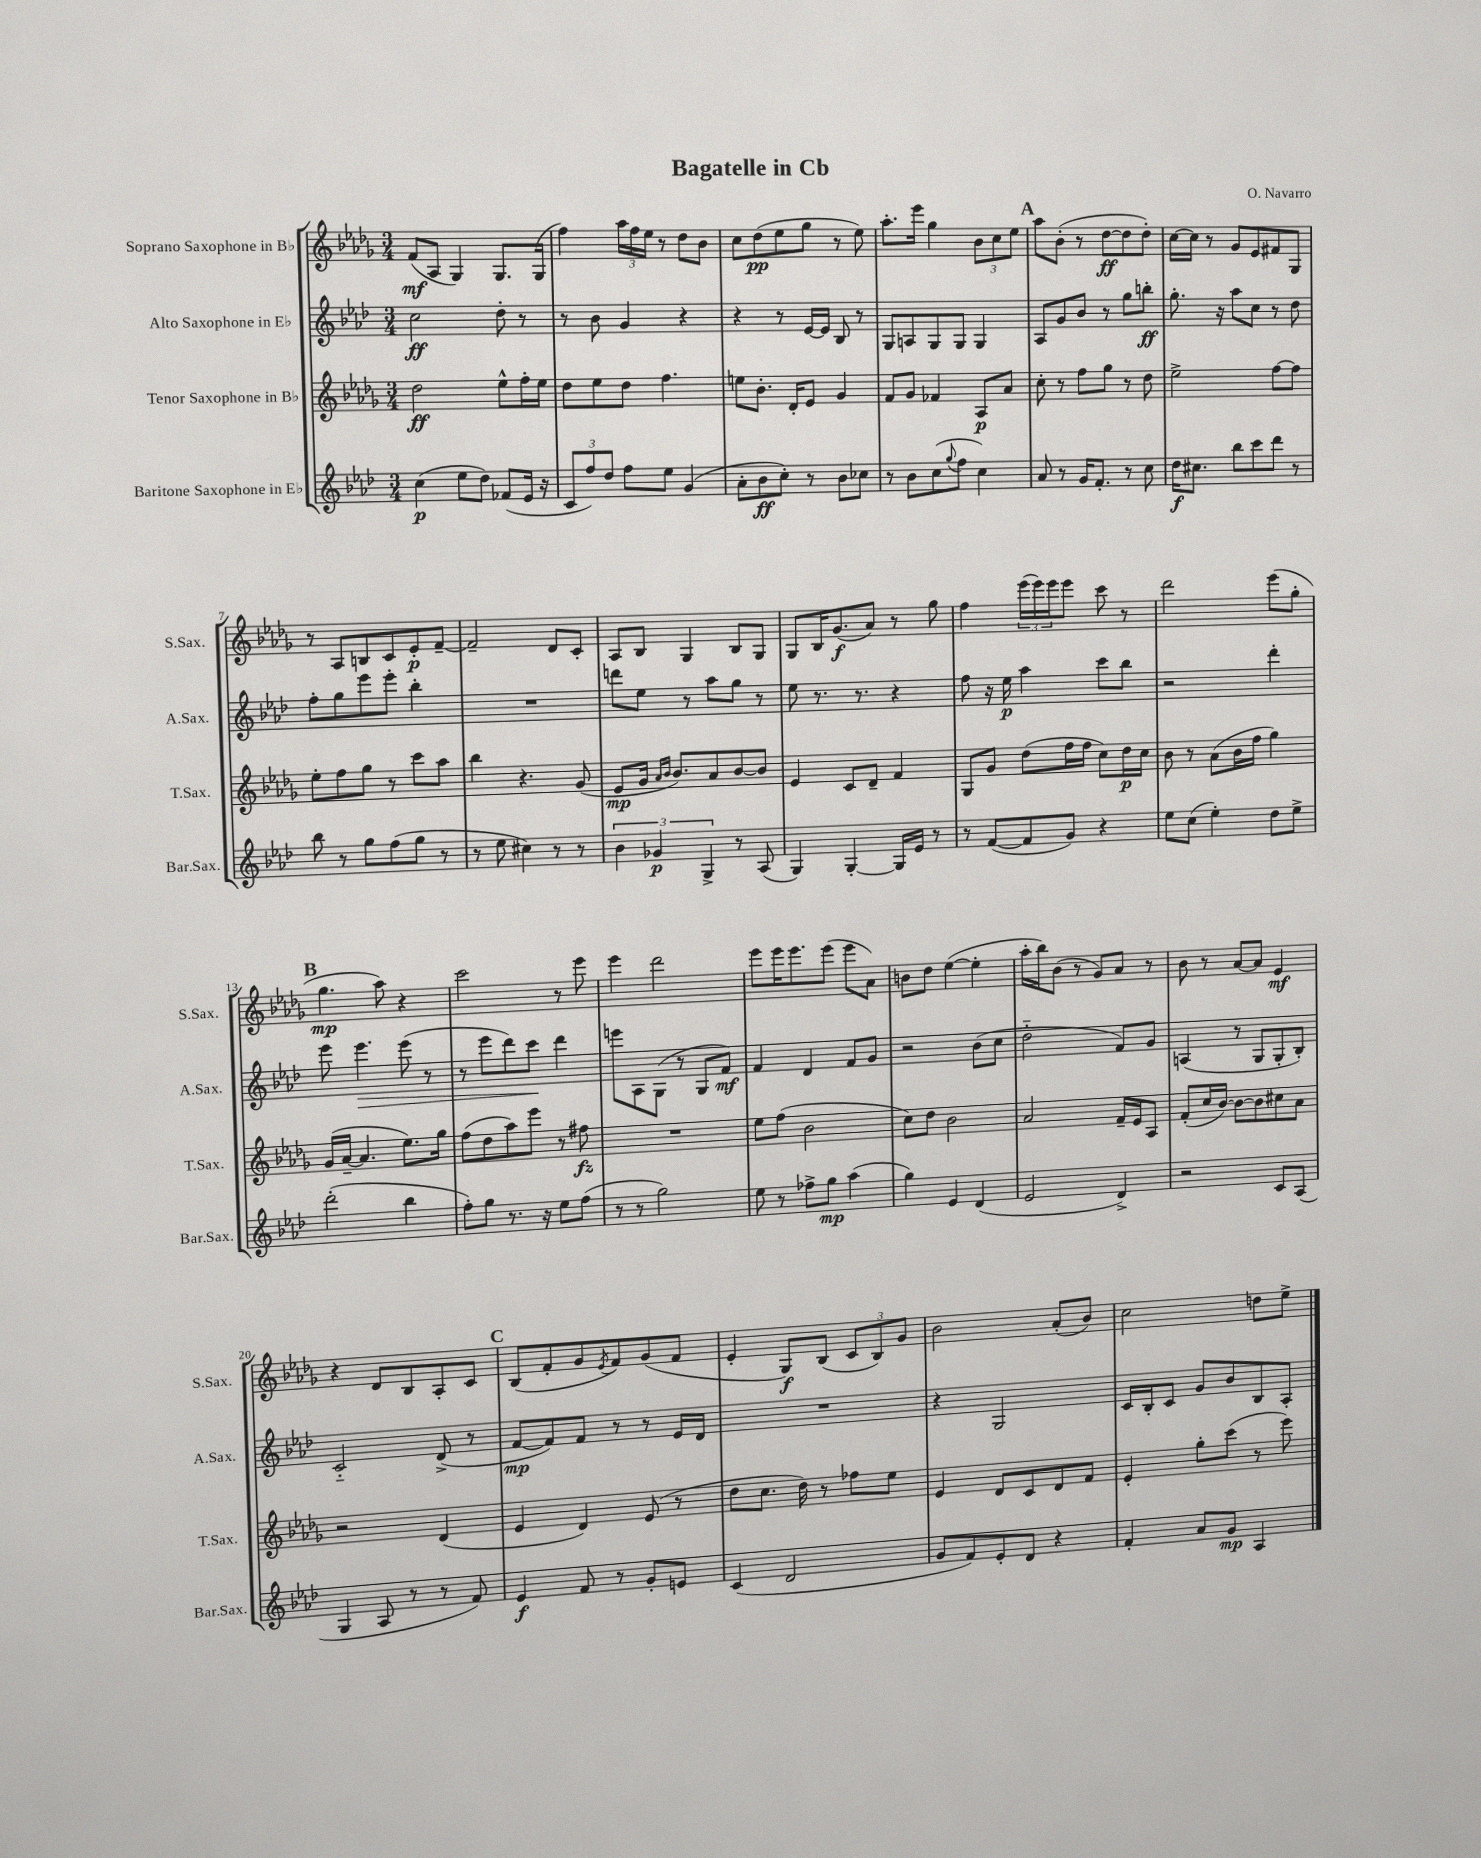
\header { title = "Bagatelle in Cb" composer = "O. Navarro" }
<<
\new StaffGroup <<
\new Staff = "s0" \with { instrumentName = "Soprano Saxophone in Bb" shortInstrumentName = "S.Sax." } {
    \clef treble \key des \major \numericTimeSignature \time 3/4
    f'8\mf( aes8 ges4) ges8. ges16( |
    f''4) \tuplet 3/2 { aes''16 f''16 ees''16 } r8 des''8 bes'8 |
    c''8 des''8\pp( ees''8 ges''8 r8 ees''8) |
    aes''8.-. ees'''16 ges''4 \tuplet 3/2 { bes'8 c''8 ees''8 } |
    \mark \markup { \bold "A" } aes''8 bes'8-.( r8 des''8~\ff des''8 des''8-.) |
    c''16~ c''16 r8 ges'8 ees'8 fis'8 ges8 |
    r8 aes8 b8 c'8 ees'8-.\p f'8~-- |
    f'2-- des'8 c'8-. |
    aes8 bes8 ges4 bes8 ges8 |
    ges8 bes16 ges'8.\f( aes'8) r8 ges''8 |
    f''4 \tuplet 3/2 { ees'''16( ees'''16) ees'''16 } ees'''8 c'''8 r8 |
    des'''2 ees'''8( ges''8-. |
    \mark \markup { \bold "B" } ges''4.\mp aes''8) r4 |
    c'''2 r8 ees'''8 |
    ees'''4 des'''2 |
    ees'''8 ees'''16 ees'''8. ees'''8( ees'''8 aes'8) |
    b'8 des''8 ees''4~( ees''4-. |
    aes''16-. bes''16) bes'8( r8 ges'8) aes'8 r8 |
    bes'8 r8 aes'8~ aes'8 ees'4\mf |
    r4 des'8 bes8 aes8-. c'8 |
    \mark \markup { \bold "C" } bes8( f'8-. ges'8 \acciaccatura { ees'8 } f'8) ges'8( f'8 |
    ees'4-. ges8\f) bes8( \tuplet 3/2 { c'8 bes8) ges'8 } |
    bes'2 aes'8-.( bes'8) |
    c''2 d''8 ees''8-> \bar "|." |
}
\new Staff = "s1" \with { instrumentName = "Alto Saxophone in Eb" shortInstrumentName = "A.Sax." } {
    \clef treble \key aes \major \numericTimeSignature \time 3/4
    c''2\ff des''8-. r8 |
    r8 bes'8 g'4 r4 |
    r4 r8 ees'16~ ees'16 bes8 r8 |
    g8 a8 g8 g8 g4 |
    \mark \markup { \bold "A" } aes8 g'8 bes'8 r8 g''8 b''8-.\ff |
    g''8.-. r16 aes''8 c''8 r8 des''8 |
    f''8-. g''8 ees'''8 ees'''8-. bes''4-. |
    R2. |
    d'''8 ees''8 r8 aes''8 g''8 r8 |
    ees''8 r8. r8. r4 |
    f''8 r16 ees''16\p aes''4 c'''8 bes''8 |
    r2 des'''4-. |
    \mark \markup { \bold "B" } ees'''8 ees'''4.\> ees'''8( r8 |
    r8 ees'''8 des'''8) c'''8\! des'''4 |
    e'''8 aes8 g8( r8 g8 f'8\mf) |
    f'4 des'4 f'8 g'8 |
    r2 bes'8( c''8 |
    des''2-_ f'8) g'8 |
    a4( r8 g8 g8-. bes8-.) |
    c'2-_ des'8->( r8 |
    \mark \markup { \bold "C" } f'8~\mp f'8) f'8 r8 r8 ees'16 des'16 |
    R2. |
    r4 g2 |
    c'16 bes16-. c'8 g'8 bes'8 bes8 aes8-. \bar "|." |
}
\new Staff = "s2" \with { instrumentName = "Tenor Saxophone in Bb" shortInstrumentName = "T.Sax." } {
    \clef treble \key des \major \numericTimeSignature \time 3/4
    des''2\ff ees''8-^ f''16-. ees''16 |
    des''8 ees''8 des''8 f''4. |
    e''8 bes'8.-. des'16-. ees'8 ges'4 |
    f'8 ges'8 fes'4 aes8\p aes'8 |
    \mark \markup { \bold "A" } c''8-. r8 f''8 ges''8 r8 des''8 |
    ees''2-> f''8~ f''8 |
    ees''8-. f''8 ges''8 r8 c'''8 aes''8 |
    bes''4 r4. ges'8( |
    ees'8\mp ges'16 \grace { aes'16 bes'16 } bes'8.) aes'8 bes'8~ bes'8 |
    ees'4 c'8 des'8-- f'4 |
    ges8 ges'8 des''8( f''16 f''16 c''8) des''16\p c''16 |
    bes'8 r8 aes'8( bes'16 f''16 ges''4) |
    \mark \markup { \bold "B" } ges'16( aes'16~-- aes'4. ees''8.) ges''16 |
    f''8( des''8 aes''8) ees'''8 r8 fis''8\fz |
    R2. |
    ees''8 f''8( bes'2 |
    c''8) des''8 bes'2 |
    aes'2 f'16-- ees'16 aes8 |
    f'8-.( c''16 bes'16~) bes'8~ bes'8 cis''8 aes'8 |
    r2 des'4( |
    \mark \markup { \bold "C" } ees'4 des'4) ees'8( r8 |
    des''8 c''8. des''16) r8 fes''8 ees''8 |
    ees'4 des'8 c'8 des'8 f'8 |
    ees'4-. ges''8-. c'''8( r8 ees'''8) \bar "|." |
}
\new Staff = "s3" \with { instrumentName = "Baritone Saxophone in Eb" shortInstrumentName = "Bar.Sax." } {
    \clef treble \key aes \major \numericTimeSignature \time 3/4
    c''4\p( ees''8 des''8) fes'8( ees'16 r16 |
    \tuplet 3/2 { c'8 f''8) des''8 } f''8 ees''8 g'4( |
    aes'8-. bes'8\ff c''8-.) r8 bes'8 ces''8 |
    r8 bes'8 c''8( \appoggiatura { g''8 } f''8 c''4) |
    \mark \markup { \bold "A" } aes'8 r8 g'16 f'8.-. r8 c''8 |
    des''16\f cis''8. bes''8 c'''8 des'''8 r8 |
    bes''8 r8 g''8 f''8( g''8 r8 |
    r8 ees''8 cis''4) r8 r8 |
    \tuplet 3/2 { bes'4 ges'4\p g4-> } r8 aes8( |
    g4) g4~-. g16 ees'16 r8 |
    r8 f'8~( f'8 g'8) r4 |
    ees''8 c''8( ees''4-.) des''8 ees''8-> |
    \mark \markup { \bold "B" } des'''2-.( bes''4 |
    f''8-.) g''8 r8. r16 ees''8 f''8( |
    r8 r8 g''2) |
    ees''8 r8 fes''8-> g''8\mp aes''4( |
    g''4) ees'4 des'4( |
    ees'2 des'4->) |
    r2 c'8 aes8( |
    g4 aes8 r8 r8 f'8) |
    \mark \markup { \bold "C" } ees'4\f f'8 r8 g'8-. e'8 |
    c'4( des'2 |
    g'8 f'8) ees'8-. des'8 r4 |
    f'4-. aes'8 g'8\mp aes4 \bar "|." |
}
>>
>>
